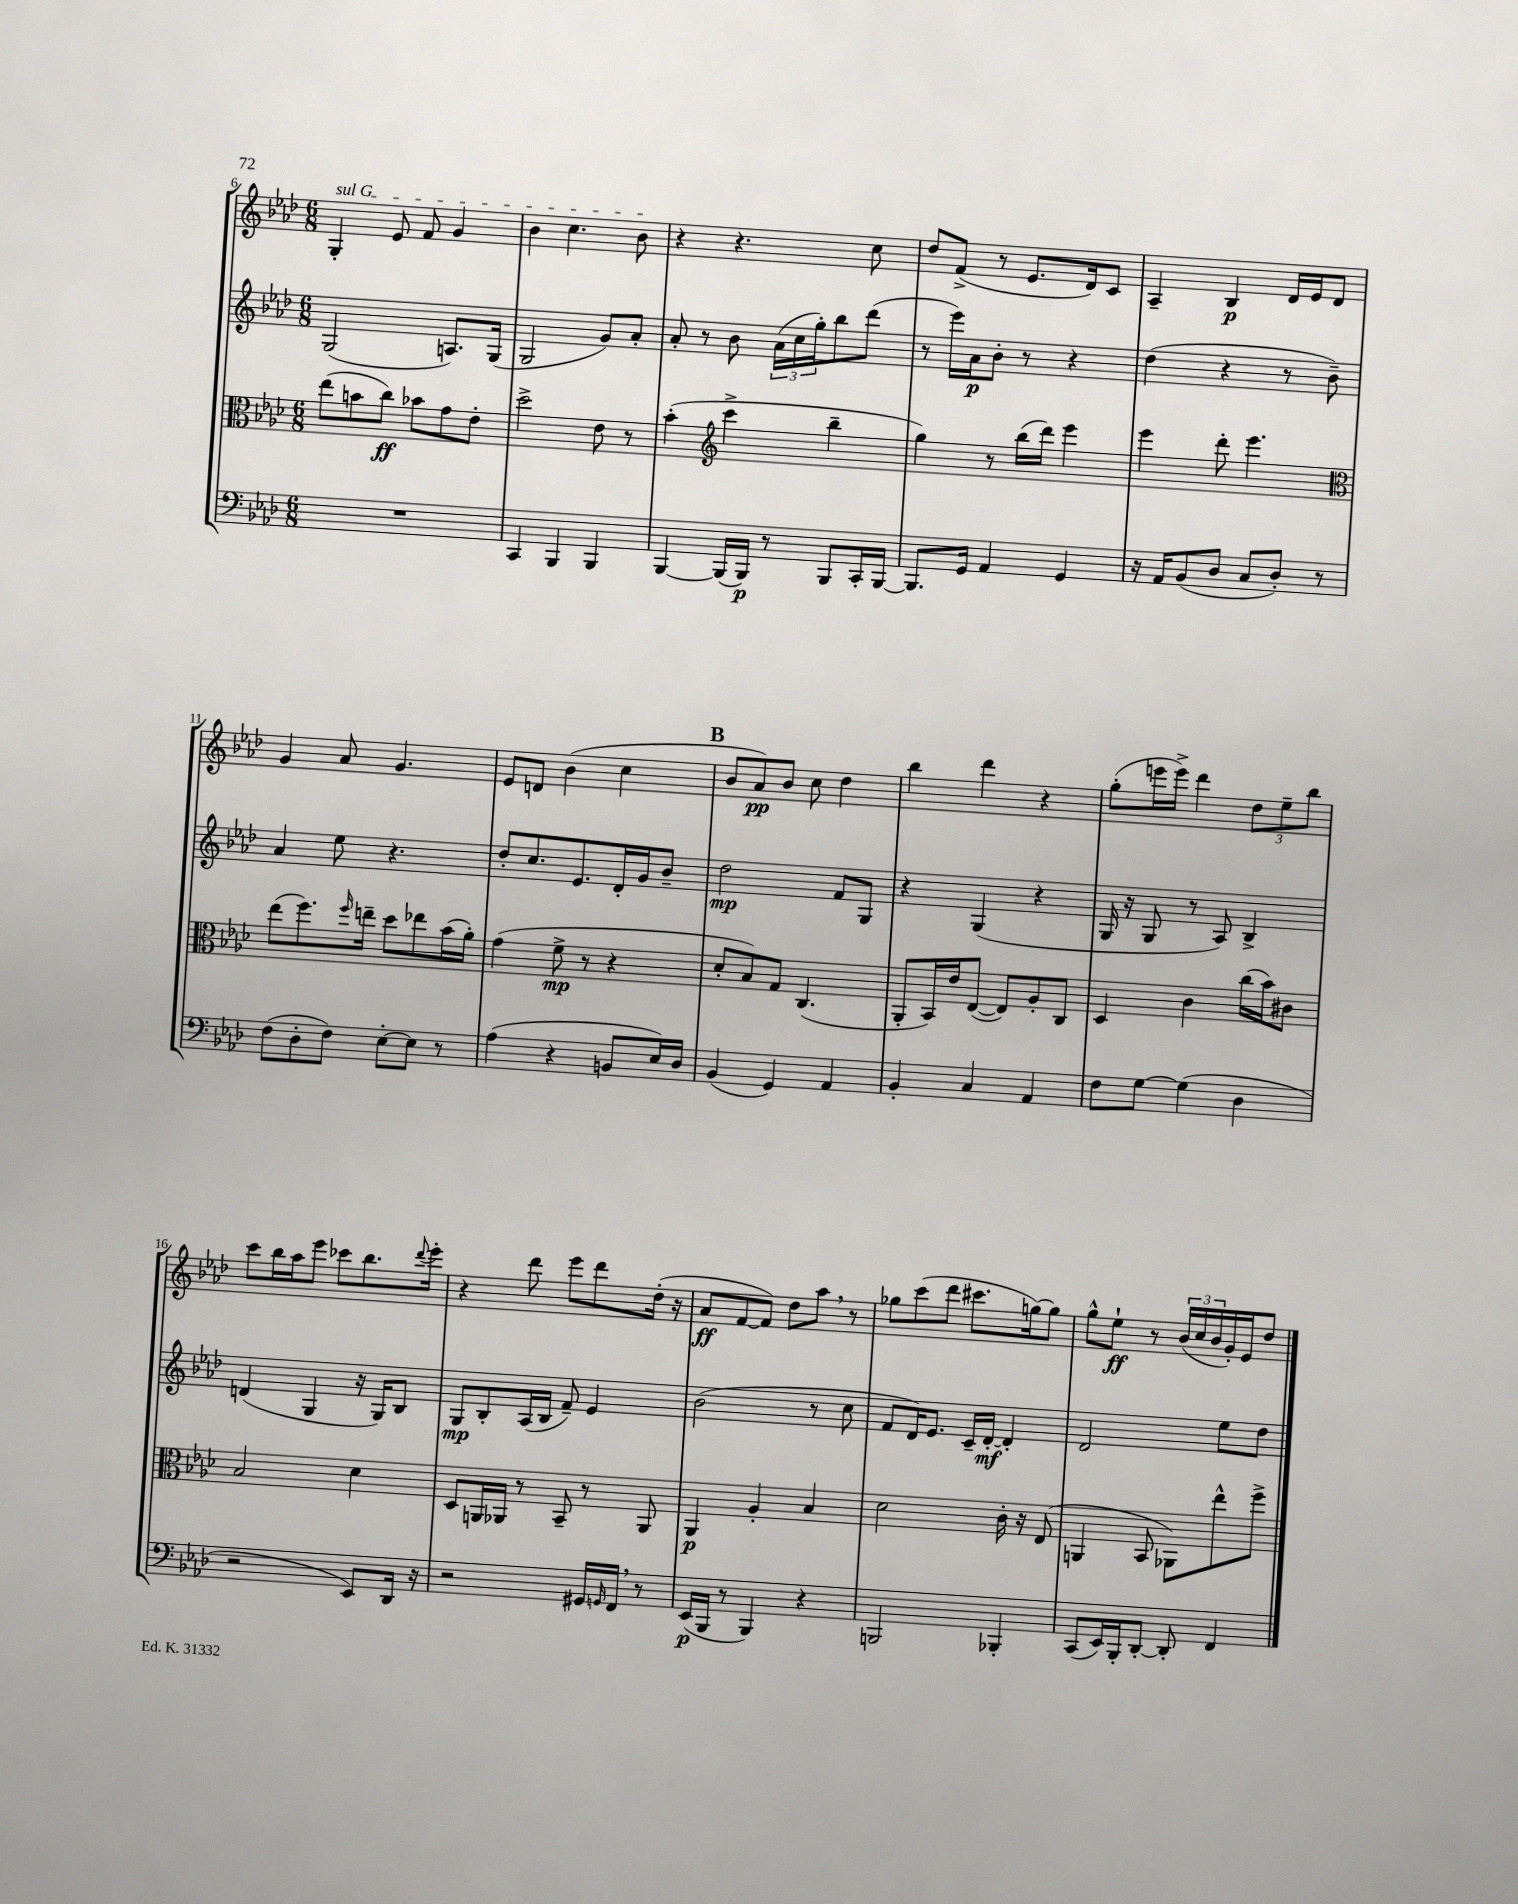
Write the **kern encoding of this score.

**kern	**kern	**kern	**kern
*staff4	*staff3	*staff2	*staff1
*clefF4	*clefC3	*clefG2	*clefG2
*k[b-e-a-d-]	*k[b-e-a-d-]	*k[b-e-a-d-]	*k[b-e-a-d-]
*M6/8	*M6/8	*M6/8	*M6/8
2.r	(8ee-\L	(2G/	4G'/
.	8b\	.	.
.	8cc\J)	.	8e-/
.	8b-\L	.	8f/
.	8g\	8.A/L)	4g/
.	8e-'\J	.	.
.	.	(16G/Jk	.
=	=	=	=
4CC/	2dd-^\	2G/	4b-\
4BBB-/	.	.	4.cc\
4BBB-/	8e-\	8g/L)	.
.	8r	8a-'/J	8b-\
=	=	=	=
[4BBB-/	(4b-'\	8a-'/	4r
.	.	8r	.
*	*clefG2	*	*
(16BBB-/]LL	4ccc^\	8b-\	4.r
16BBB-/JJ)	.	.	.
8r	.	(24a-\LL	.
.	.	24cc\	.
.	.	24gg'\J)	.
8BBB-/L	4bb-~\	8bb-\	.
16CC'/L	.	(8ddd-\J	8cc\
[16BBB-/JJ	.	.	.
=	=	=	=
8.BBB-/]L	4gg\)	8r	8dd-/L
.	.	16eee-\LL)	(8f^/J
16GG/Jk	.	16a-\J	.
4AA-/	8r	8b-'\J	8r
.	(16bb-\LL	8r	8.e-/L
.	16ddd-\JJ)	.	.
4GG/	4eee-\	4r	.
.	.	.	16d-/k)
.	.	.	8c/J
=	=	=	=
16r	4eee-\	(4dd-\	4A-~/
16AA-/LK	.	.	.
(8BB-/	.	.	.
8D-/J	8ddd-'\	4r	4B-/
8C/L	4.eee-\	.	.
8D-'/J)	.	8r	16d-/LL
.	.	.	16e-/J
8r	.	8b-~\)	8d-/J
=	=	=	=
*	*clefC3	*	*
(8F\L	(8ee-\L	4a-/	4g/
8D-'\	8.ff\)	.	.
8F\J)	.	8ee-\	8a-/
.	16qqff/	.	.
.	16ee~\Jk	.	.
[8E-'\L	8dd-\L	4.r	4.g/
8E-\]J	8ee-\	.	.
8r	(16b-\L	.	.
.	16a-'\JJ)	.	.
=	=	=	=
(4A-\	(4g\	8dd-'/L	8e-/L
.	.	8.cc/	8d/J
4r	8f^\	.	(4b-\
.	.	8.e-/	.
.	8r	.	.
8BB/L	4r	16d-'/L	4cc\
.	.	16g/J	.
16E-/L)	.	8b-~/J	.
16D-/JJ	.	.	.
=	=	=	=
(4BB-/	8d-'/L	2dd-\	8b-/L
.	8B-/)	.	8a-/)
4GG/)	8G/J	.	8b-/J
.	(4.C/	.	8cc\
4AA-/	.	8f/L	4dd-\
.	.	8G/J	.
=	=	=	=
4BB-'/	8AA-'/L	4r	4bb-\
.	16BB-/L)	.	.
.	16e-/J	.	.
4C/	([8E-/J	(4G/	4ddd-\
.	8E-/]L)	.	.
4AA-/	8A-'/	4r	4r
.	8C/J	.	.
=	=	=	=
8F\L	4D-/	16G/	(8gg'\L
.	.	16r	.
[8G\J	.	8G/	16eee\L
.	.	.	16eee^\JJ)
(4G\]	4c\	8r	4ddd-\
.	.	8A-/)	.
4D-\	(16cc\LL	4B-^/	12dd-\L
.	16b-\J)	.	.
.	.	.	12ee-~\
.	8c#\J	.	.
.	.	.	12bb-\J
=	=	=	=
2r	2B-/	(4d/	8ccc\L
.	.	.	16bb-\L
.	.	.	16aa-\J
.	.	4G/	8eee-\J
.	.	.	8ccc-\L
8EE-/L)	4d-\	16r	8.bb-\
.	.	16G/LK)	.
16DD-/Jk	.	8B-/J	.
.	.	.	8qqddd-/
16r	.	.	16eee-'\Jk
=	=	=	=
2r	8D-/L	8G/L	4r
.	16AA/L	8B-'/	.
.	16AA-/JJ	.	.
.	8r	(16A-/L	8ddd-\
.	.	16B-/JJ	.
.	8BB-~/	8f~/)	8eee-\L
16GG#/LL	8r	4e-/	8ddd-\
16qqGG/	.	.	.
16FF/JJ	.	.	.
8r	8AA-/	.	(16dd-'\Jk
.	.	.	16r
=	=	=	=
(16EE-/LL	4AA-/	(2b-\	8a-/L
16BBB-/JJ	.	.	.
8r	.	.	[8f/
4BBB-/)	4A-'/	.	8f/]J)
.	.	.	8dd-\L
4r	4B-/	8r	8aa-\J
.	.	8cc\	8r
=	=	=	=
2BBB/	2d-\	8f/L	8gg-\L
.	.	16d-/K)	(8ccc\
.	.	8.e-/J	.
.	.	.	8ddd-\J
.	.	16c~/LL	8.ccc#\L
.	.	[16d-'/JJ	.
4BBB-'/	16c'\	4d-'/]	.
.	16r	.	[16gg\k)
.	(8E-/	.	8gg\]J
=	=	=	=
(8CC/L	4AA/	2d-/	8gg^^\L
16EE-/L)	.	.	8ee-`\J
16BBB-'/J	.	.	.
[8DD-'/J	8BB-/	.	8r
8DD-'/]	8AA-\L)	.	(24b-/LL
.	.	.	24cc/
.	.	.	24b-/
4FF/	8ee-^^\	8ee-\L	16g'/)
.	.	.	16e-/J
.	8ff^\J	8dd-\J	8dd-/J
==	==	==	==
*-	*-	*-	*-
